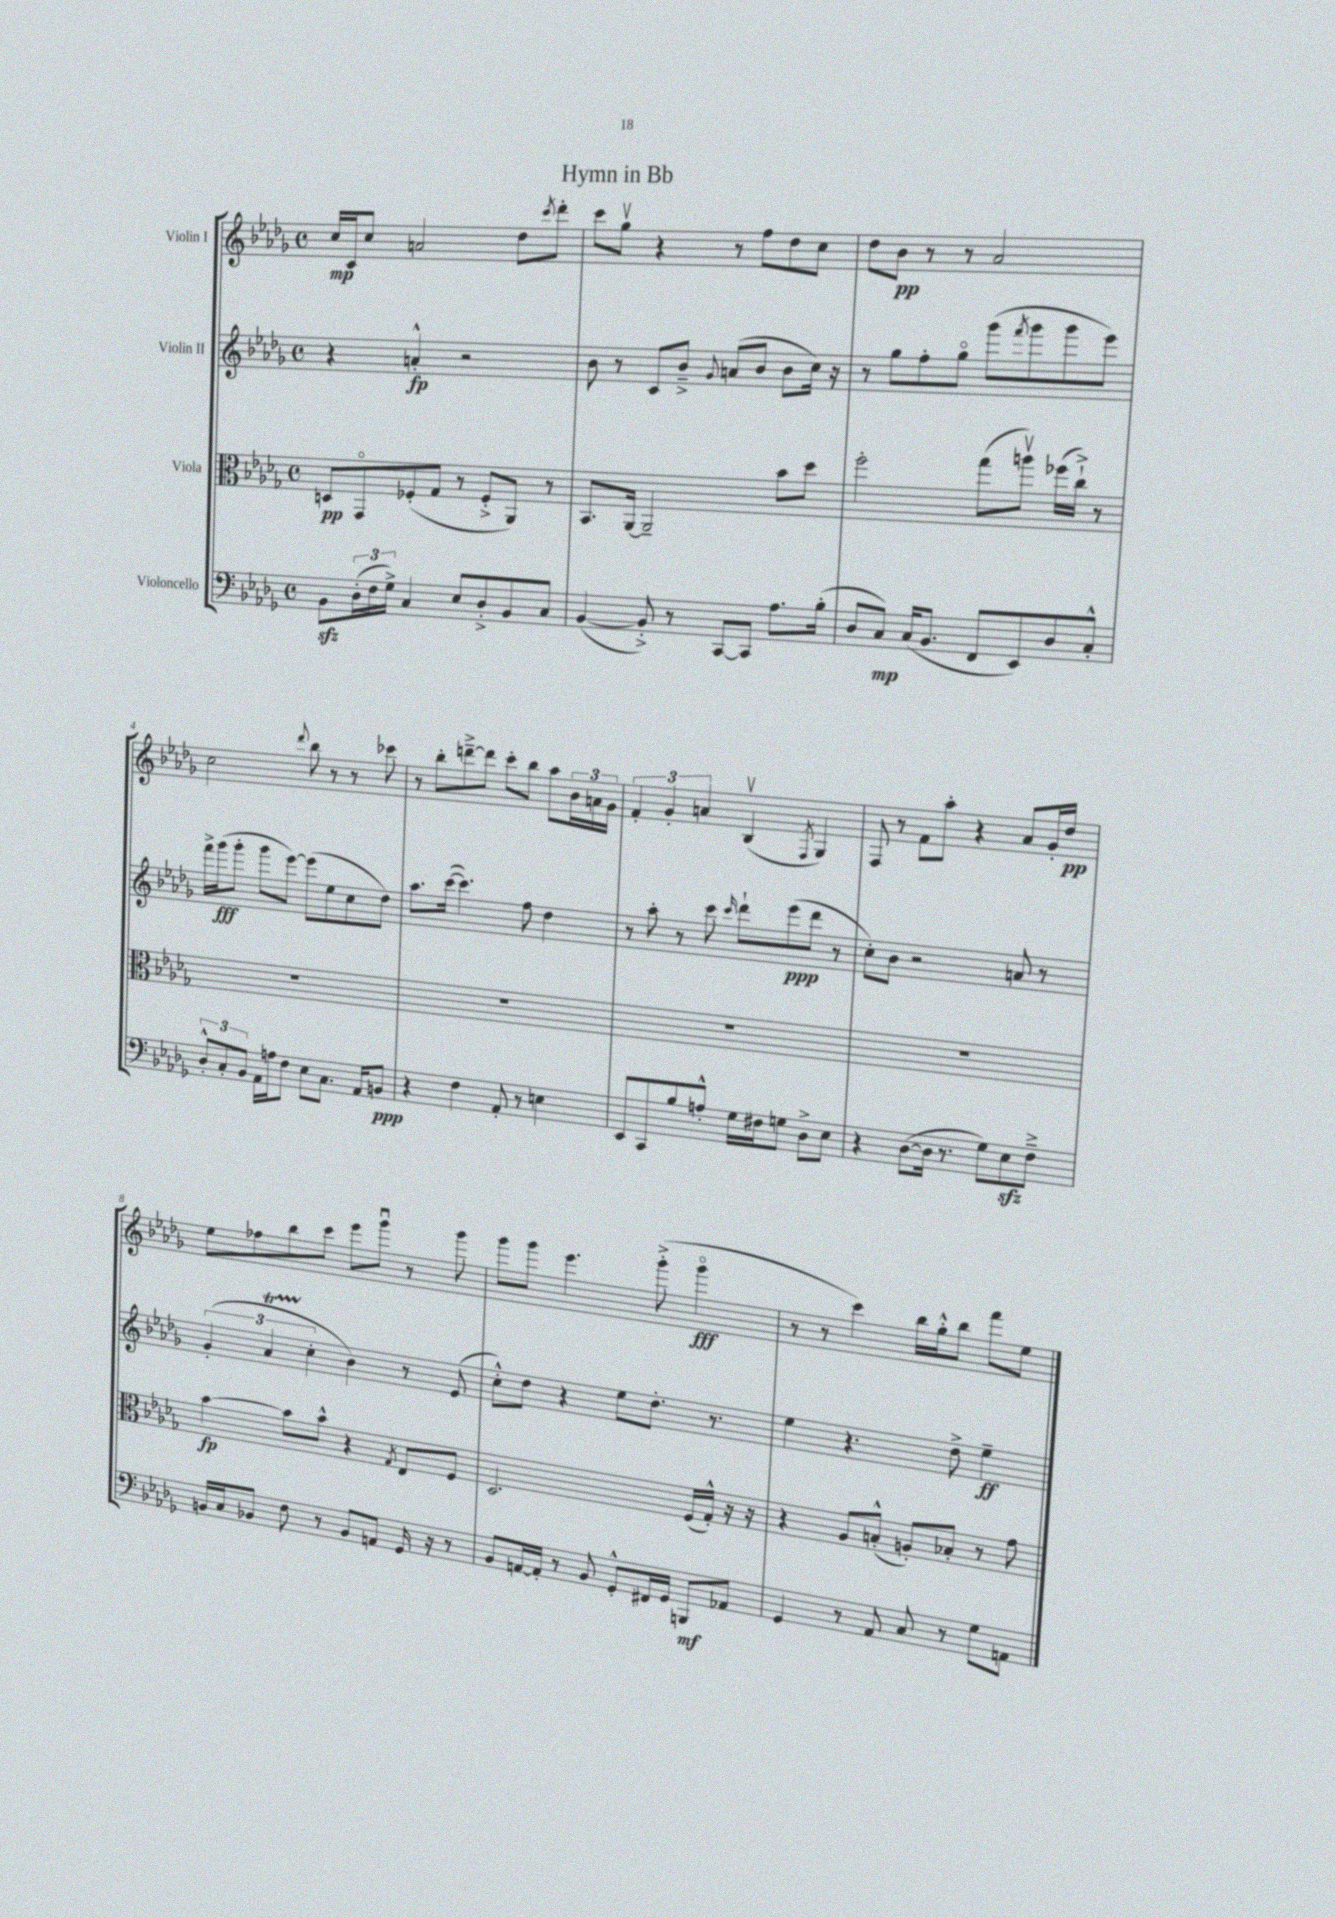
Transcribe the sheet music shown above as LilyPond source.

\header { title = "Hymn in Bb" }
<<
\new StaffGroup <<
\new Staff = "s0" \with { instrumentName = "Violin I" } {
    \clef treble \key des \major \defaultTimeSignature \time 4/4
    c''16\mp c'16 c''8 a'2 des''8 \acciaccatura { c'''8 } des'''8-. |
    c'''8 ges''8\upbow r4 r8 f''8 des''8 c''8 |
    des''8 bes'8\pp r8 r8 aes'2 |
    c''2 \appoggiatura { des'''8 } bes''8 r8 r8 ces'''8 |
    r8 bes''8-. d'''8~---> d'''8 c'''8-. bes''8 aes''8 \tuplet 3/2 { bes'16 a'16 ges'16 } |
    \tuplet 3/2 { f'4-. ges'4-. a'4 } bes4\upbow( \acciaccatura { f8 } ges4) |
    f8 r8 f'8 aes''8-. r4 aes'8 ges'16-. des''16\pp |
    ees''8 fes''8 bes''8 c'''8 ees'''8 ges'''8\downbow r8 ges'''8 |
    ges'''8 ges'''8 ees'''4. ges'''8-.->( ges'''4\flageolet\fff |
    r8 r8 c'''4) bes''16 ges''16-.-^ bes''8 f'''8 ees''8 \bar "|." |
}
\new Staff = "s1" \with { instrumentName = "Violin II" } {
    \clef treble \key des \major \defaultTimeSignature \time 4/4
    r4 a'4-.-^\fp r2 |
    bes'8 r8 c'8 bes'8---> \appoggiatura { ges'8 } a'8( bes'8 bes'8 c''16) r16 |
    r8 ges''8 f''8-. ges''8\flageolet ges'''8( \acciaccatura { f'''8 } ges'''8 ges'''8 ees'''8) |
    f'''16-> ges'''16\fff( ges'''8-. ges'''8 ees'''8~) ees'''8( ees''8 c''8 des''8) |
    aes''8. c'''16~( c'''4.) f''8 des''4 |
    r8 aes''8-. r8 c'''8 \grace { c'''16 } des'''8-! ees'''8\ppp( des'''8 r8 |
    c''8-.) bes'8 r2 a'8 r8 |
    \tuplet 3/2 { ges'4-.( aes'4\startTrillSpan c''4-.\stopTrillSpan } bes'4) r8 ees'8( |
    c''8-.-^) des''8 r4 ees''8 des''8.-. r8. |
    ees''4 r4. des''8-> ees''4--\ff \bar "|." |
}
\new Staff = "s2" \with { instrumentName = "Viola" } {
    \clef alto \key des \major \defaultTimeSignature \time 4/4
    d8\pp ges,8\flageolet fes8-.( ges8 r8 fes8-.-> aes,8) r8 |
    bes,8. aes,16~ aes,2-- bes'8 des''8 |
    f''2-. ges''8( a''8\upbow) fes''16( c''16-!->) r8 |
    R1 |
    R1 |
    R1 |
    R1 |
    bes'4~\fp bes'8 bes'8-^ r4 \acciaccatura { ges8 } ees8 f8 |
    des2. f16( ges16-.-^) r16 r16 |
    r4 aes8 b8-.-^( a8-.) bes8-. r8 ges'8 \bar "|." |
}
\new Staff = "s3" \with { instrumentName = "Violoncello" } {
    \clef bass \key des \major \defaultTimeSignature \time 4/4
    bes,8\sfz \tuplet 3/2 { des16-.( f16 ges16->) } c4 ees8 des8-.-> bes,8 c8 |
    bes,4~( bes,8-.->) r8 c,8~ c,8 aes8. bes16-.( |
    des8 c8\mp) c16( bes,8. f,8 ees,8) des8 c8-.-^ |
    \tuplet 3/2 { des8-.-^ c8-. bes,8 } aes,16 a16 f8 ees8 c8. aes,16 b,8\ppp |
    r4 f4 aes,8-. r8 e4 |
    ees,8 c,8 bes8 a8-.-^ ges16 fis16 g8 des8-> ees8 |
    r4 des8~( des16 r8. ges8) ees8\sfz f8---> |
    b,16 c16 bes,8 f8 r8 bes,8 a,8 ges,16 r16 r8 |
    bes,8 a,16~ a,16-. r8 bes,8 ges,8-.-^ fis,16 ges,16 b,,8\mf aes,8 |
    ges,4 r8 aes,8 c8 r8 ges8 a,8 \bar "|." |
}
>>
>>
